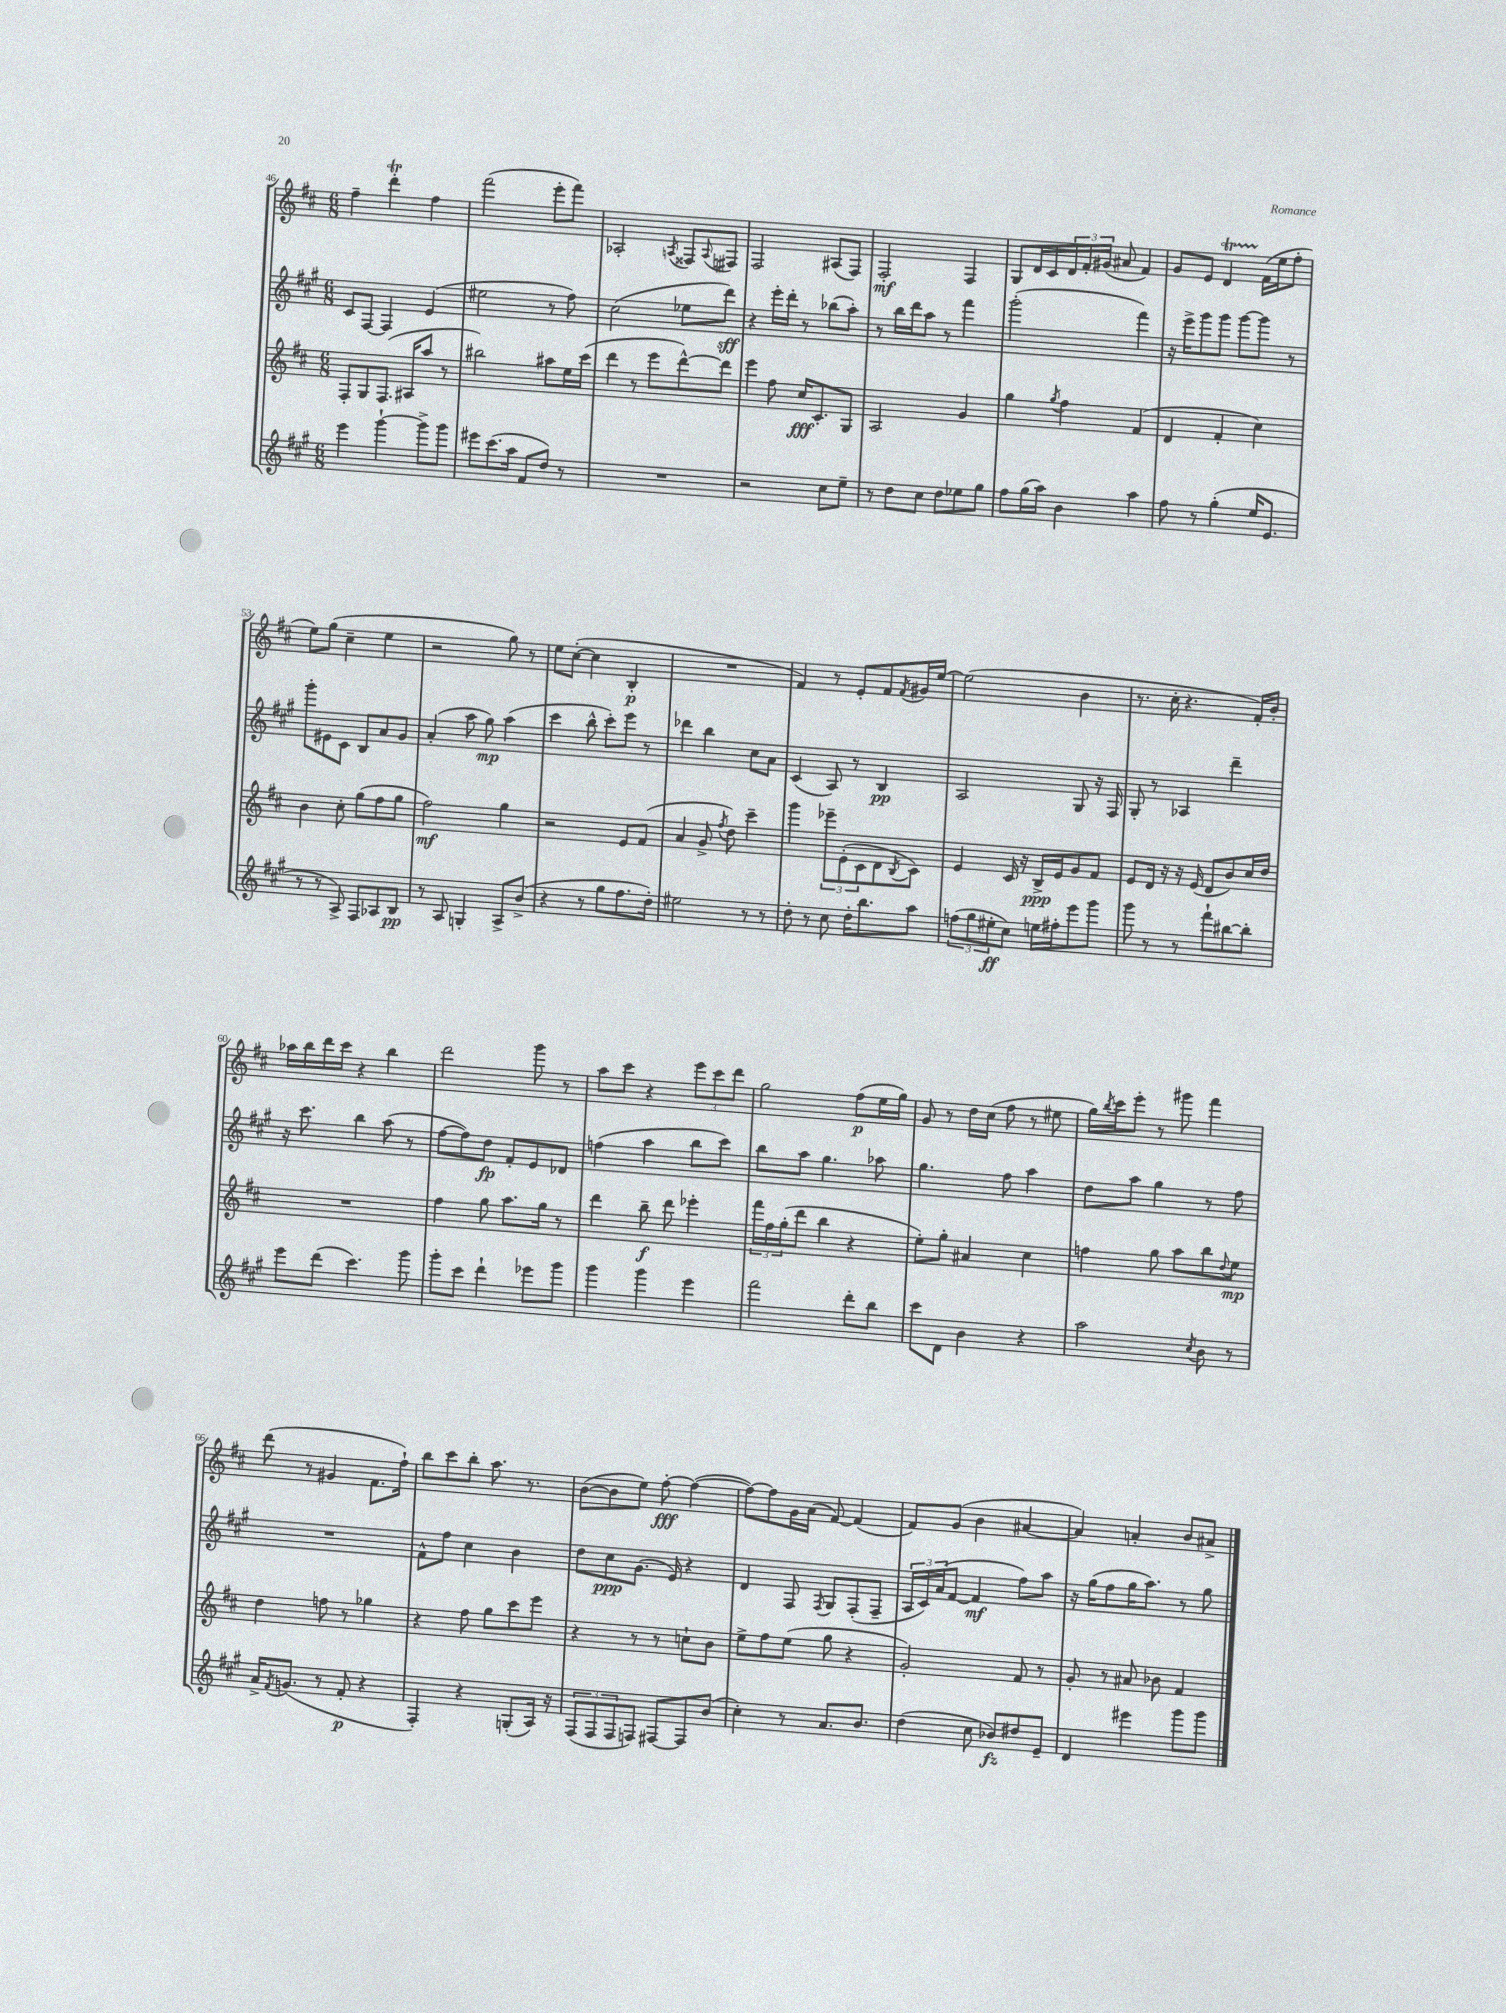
<<
\new StaffGroup <<
\new Staff = "s0" {
    \clef treble \key d \major \numericTimeSignature \time 6/8
    fis''4-- d'''4-.\trill fis''4 |
    fis'''2( e'''8-. fis'''8) |
    aes2-. \acciaccatura { a8 } fisis8 \appoggiatura { a8 } fis8 |
    fis2 ais8( fis8) |
    fis2-.\mf fis4 |
    g8 d'16 cis'16 \tuplet 3/2 { d'16 fis'16-. gis'16( } ais'8 fis'4) |
    g'8 e'8 d'4\startTrillSpan fis'16\stopTrillSpan( e''16 fis''8-. |
    e''8) g''8( cis''4-- e''4 |
    r2 g''8) r8 |
    e''8 cis''8~-.( cis''4 b4-.\p |
    R2. |
    fis'4) r8 e'8-. fis'8 \acciaccatura { fis'8 } gis'16 e''16~ |
    e''2( b'4 |
    r8. cis''16-. r4. fis'16-.) b'16-. |
    aes''16 b''16 d'''16 cis'''16 r4 b''4 |
    d'''2 g'''8 r8 |
    a''8 cis'''8 r4 \tuplet 3/2 { e'''8 cis'''8 d'''8 } |
    g''2 fis''8\p( e''16 g''16) |
    g'8 r8 d''16 cis''16( fis''8 r8 eis''8 |
    g''16) \acciaccatura { b''8 } cis'''16 e'''8-. r8 gis'''8 fis'''4 |
    d'''8( r8 gis'4 fis'8. fis''16-!) |
    b''8 cis'''8 b''8-. a''8. r8. |
    b'8~( b'8 e''8) fis''8~-.\fff fis''4~( |
    fis''8~) fis''8 g'16 a'16( fis'8~) fis'4( |
    fis'8) g'8( b'4 ais'4~ |
    ais'4) a'4-. b'8 ais'8-> \bar "|." |
}
\new Staff = "s1" {
    \clef treble \key a \major \numericTimeSignature \time 6/8
    cis'8 fis8~ fis4 e'4( |
    eis''2 r8 fis''8) |
    cis''2( ees''8 d'''8\sff) |
    r4 e'''16-. d'''16-. r8 bes''8( a''8-.) |
    r8 b''16 d'''16 a''8 r8 fis'''4 |
    gis'''2-.( fis'''4) |
    r16 e'''16-> gis'''8 gis'''8 gis'''8~ gis'''8 r8 |
    gis'''8-. eis'8 cis'8 b8 a'8 gis'8 |
    a'4-.( a''8 gis''8\mp) a''4( |
    cis'''4 b''8-^ cis'''8-.) e'''8 r8 |
    des'''4 b''4 cis''8 a'8 |
    cis'4( a8) r8 b4\pp |
    a2 gis8 r16 fis16 |
    gis8-. r8 aes4 d'''4-- |
    r16 cis'''8. b''4 a''8( r8 |
    fis''8~ fis''8) d''8\fp fis'8-. e'8 des'8 |
    f''4( a''4 b''8 cis'''8) |
    b''8 a''8 gis''4. aes''8 |
    gis''4. fis''8 a''4 |
    d''8 a''8 gis''4 r8 fis''8 |
    R2. |
    fis'8-^ fis''8 cis''4 b'4 |
    d''8 cis''8\ppp gis'8.( e'16) r4 |
    d'4 fis8 \acciaccatura { fis8 } gis8 fis8-.( fis8-- |
    \tuplet 3/2 { a16 cis'16) a'16( } fis'8~ fis'4\mf fis''8) a''8 |
    r16 gis''16( fis''8 gis''16 a''8.) r8 gis''8 \bar "|." |
}
\new Staff = "s2" {
    \clef treble \key d \major \numericTimeSignature \time 6/8
    fis8-. g8 fis8.( ais16 a''8 r8 |
    bis''2) ais''8 e''16 cis'''16( |
    d'''4 r8 e'''8 d'''8~-^) d'''8 |
    e'''4 fis''8 cis''16\fff cis'8.-. g8 |
    a2 g'4 |
    g''4 \acciaccatura { g''8 } fis''4 fis'4( |
    d'4 fis'4-. cis''4) |
    b'4 cis''8-. g''8( fis''8 g''8 |
    fis''2\mf) g''4 |
    r2 e'8 fis'8( |
    a'4 g'8-> \acciaccatura { fis''8 } d''8) cis'''4-- |
    g'''4 \tuplet 3/2 { ees'''8-- e'8-.( cis'8 } d'8 \acciaccatura { b8 } cis'8) |
    e'4 cis'16 r16 b16->\ppp e'16 g'8 fis'8 |
    e'8 d'16 r16 r16 e'16( d'8 b'8) cis''16 d''16 |
    R2. |
    fis''4 g''8 a''8. g''16 r8 |
    d'''4 b''8--\f d'''8 ees'''4-. |
    \tuplet 3/2 { fis'''16 fis''16 g''16-.( } d'''8 b''4 r4 |
    e''8-.) g''8-. ais'4 cis''4 |
    f''4 g''8 a''8 b''8 \appoggiatura { d''8 } e''8\mp |
    d''4 f''8 r8 ges''4 |
    r4 fis''8 g''8 cis'''8 e'''8 |
    r4 r8 r8 c''8-! b'8 |
    e''8-> fis''8 e''8( g''8 r4 |
    g'2-.) fis'8 r8 |
    g'8-. r8 ais'8 bes'8 fis'4 \bar "|." |
}
\new Staff = "s3" {
    \clef treble \key a \major \numericTimeSignature \time 6/8
    e'''4 gis'''4~-! gis'''8-> gis'''8 |
    eis'''8 cis'''8.( a''16 fis'8 d''8) r8 |
    R2. |
    r2 cis''8 e''8-- |
    r8 d''8 cis''8 d''8 ees''8 gis''8 |
    fis''8 gis''16( a''16) b'4 a''4 |
    fis''8 r8 gis''4-.( e''16 e'8. |
    r8 r8 a8->) fis8 aes8 b8\pp |
    r8 a8 g4-. a8-> b'8->( |
    r4 r8 gis''8 fis''8. d''16-.) |
    eis''2 r8 r8 |
    d''8-. r8 cis''8 d''16-. b''8. a''8 |
    \tuplet 3/2 { f''8( gis''8 eis''8-.\ff } cis''8) e''16 fis''16-. e'''8 gis'''8 |
    gis'''8 r8 r8 fis'''8-! bis''8~ bis''8-. |
    e'''8 d'''8( cis'''4.) gis'''8 |
    gis'''8-. cis'''8 d'''4-! ees'''8 gis'''8 |
    gis'''4 gis'''4 e'''4 |
    fis'''2 d'''8-. b''8 |
    cis'''8 d'8 b'4 r4 |
    a''2 \acciaccatura { cis''8 } b'8 r8 |
    a'16-> \acciaccatura { fis'8 } g'8.( r8 fis'8-.\p r4 |
    fis4-.) r4 g8-.( a16) r16 |
    \tuplet 3/2 { fis8( fis8 fis8 } f8) fis8~ fis8 b'8( |
    cis''4-.) r8 a'8. b'8. |
    d''4( cis''8 bes'8\fz) dis''8 e'8-- |
    d'4 eis'''4 gis'''8 gis'''8 \bar "|." |
}
>>
>>
\layout { \context { \Score currentBarNumber = #46 } }
